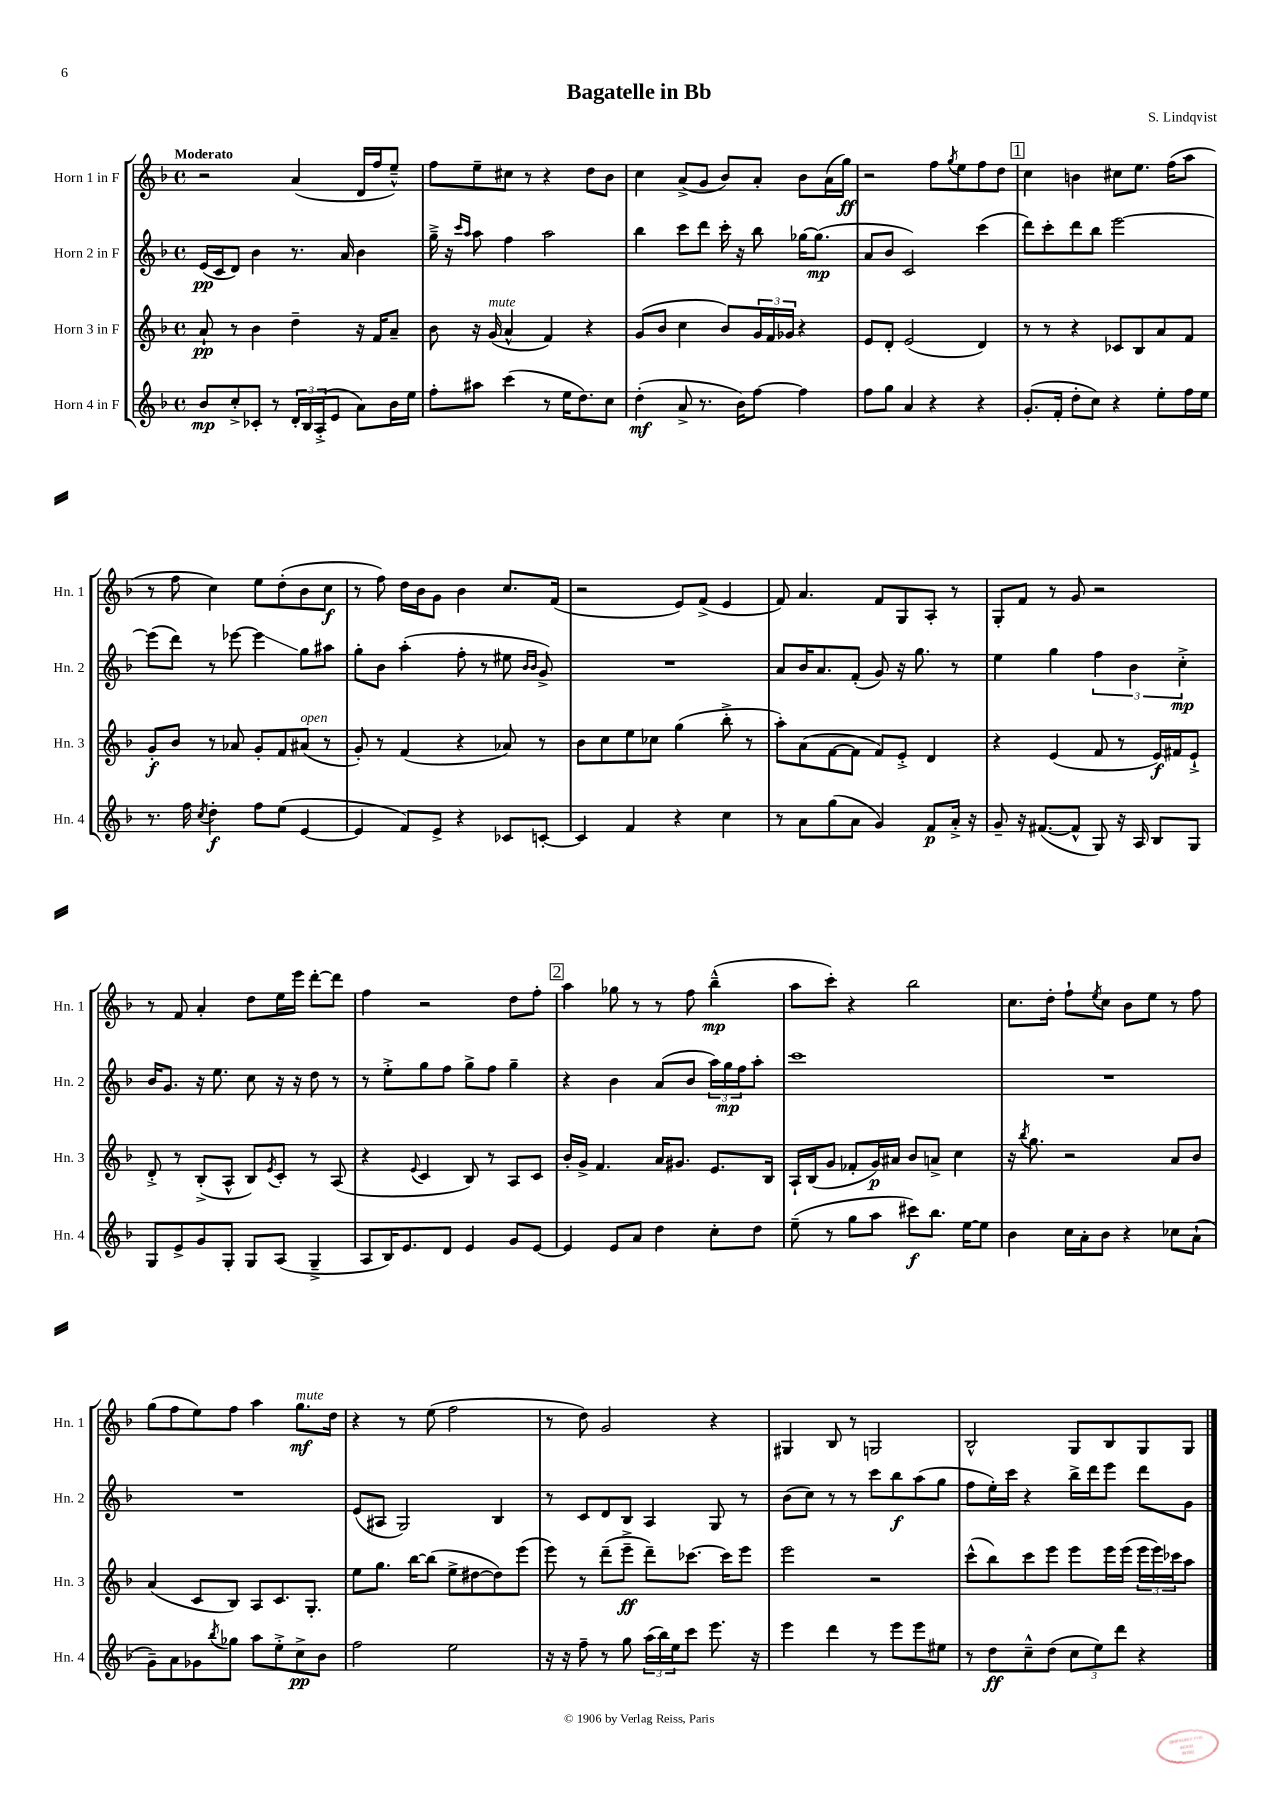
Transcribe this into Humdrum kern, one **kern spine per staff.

**kern	**kern	**kern	**kern
*staff4	*staff3	*staff2	*staff1
*clefG2	*clefG2	*clefG2	*clefG2
*k[b-]	*k[b-]	*k[b-]	*k[b-]
*M4/4	*M4/4	*M4/4	*M4/4
*met(c)	*met(c)	*met(c)	*met(c)
8b-/L	8a`/	(16e/LL	2r
.	.	16c/J	.
8cc'^/	8r	8d/J)	.
8c-'/J	4b-\	4b-\	.
8r	.	.	.
24d'/LL	4dd~\	8.r	(4a/
24B-/	.	.	.
(24A'^/J	.	.	.
8e/J	.	.	.
.	.	16a/	.
8a\L)	16r	4b-\	16d/LL
.	16f/LK	.	16ff/J
16b-\L	8a~/J	.	8ee~^^/J)
16ee\JJ	.	.	.
=	=	=	=
8ff'\L	8b-\	16gg~^\	8ff\L
.	.	16r	.
.	.	16qqccc/LL	.
.	.	16qqaa/JJ	.
8aa#\J	16r	8aa\	8ee~\
.	(16g/	.	.
(4ccc\	4a^^/	4ff\	8cc#\J
.	.	.	8r
8r	4f/)	2aa\	4r
16ee\LK	.	.	.
8.dd\)	.	.	.
.	4r	.	8dd\L
8cc\J	.	.	8b-\J
=	=	=	=
(4dd'\	(8g/L	4bb-\	4cc\
.	8b-/J	.	.
8a^/	4cc\	8ccc\L	(8a^/L
8.r	.	8ddd\J	8g/J
.	8b-/L)	16ccc'\	8b-/L)
16b-\LK)	.	16r	.
[8ff\J	24g/L	8bb-\	8a'/J
.	24f/	.	.
.	24g-/JJ	.	.
4ff\]	4r	[16gg-\LK	8b-\L
.	.	(8.gg-\]J	.
.	.	.	(16a\L
.	.	.	16gg\JJ)
=	=	=	=
8ff\L	8e/L	8a/L	2r
8gg\J	8d'/J	8b-/J	.
4a/	(2e/	2c/)	.
4r	.	.	8ff\L
.	.	.	8qgg/
.	.	.	8ee\
4r	4d/)	(4ccc\	8ff\
.	.	.	8dd\J
=	=	=	=
(8.g'/L	8r	8ddd\L)	4cc\
.	8r	8ccc'\	.
16f'/Jk	.	.	.
8dd'\L	4r	8ddd\	4b\
8cc\J)	.	8bb-\J	.
4r	8c-/L	[2eee\	8cc#\L
.	8B-/	.	8.ee\J
8ee'\L	8a/	.	.
.	.	.	(16ff\LK
16ff\L	8f/J	.	8aa\J
16ee\JJ	.	.	.
=	=	=	=
8.r	8g'/L	(8eee\]L	8r
.	8b-/J	8ddd\J)	8ff\
16ff\	.	.	.
8qcc/	.	.	.
4dd'\	8r	8r	4cc\)
.	8a-/	[8eee-\	.
8ff\L	8g'/L	4eee-\]	8ee\L
(8ee\J	8f/	.	(8dd'\
[4e/	(8a#/J	8gg\L	8b-\
.	8r	8aa#\J	8cc\J
=	=	=	=
4e/]	8g'/)	8gg'\L	8r
.	8r	8b-\J	8ff\)
8f/L)	(4f/	(4aa'\	16dd\LL
.	.	.	16b-\J
8e^/J	.	.	8g\J
4r	4r	8ff'\	4b-\
.	.	8r	.
8c-/L	8a-/)	8ee#\	8.cc/L
.	.	16qqb-/LL	.
.	.	16qqb-/JJ	.
[8c'/J	8r	8g^/)	.
.	.	.	(16f/Jk
=	=	=	=
4c/]	8b-\L	1r	2r
.	8cc\	.	.
4f/	8ee\	.	.
.	8cc-\J	.	.
4r	(4gg\	.	8e/L)
.	.	.	(8f^/J
4cc\	8bb-'^\	.	4e/
.	8r	.	.
=	=	=	=
8r	8aa'\L)	8a/L	8f/)
8a\L	(8a\	16b-/K	4.a/
.	.	8.a/	.
(8gg\	[8f\	.	.
8a\J	8f\]J	(8f'/J	.
4g/)	8f/L)	8g/)	8f/L
.	8e'^/J	16r	8G/
.	.	8.gg\	.
8f/L	4d/	.	8A'/J
16a'^/Jk	.	8r	8r
16r	.	.	.
=	=	=	=
8g~/	4r	4ee\	8G'/L
16r	.	.	8f/J
([8.f#/L	.	.	.
.	(4e/	4gg\	8r
8f#^^/]J	.	.	8g/
8G/)	8f/	6ff\	2r
16r	8r	.	.
.	.	6b-\	.
16A/	.	.	.
8B-/L	16e/LL)	.	.
.	16f#/J	.	.
.	.	6cc'^\	.
8G/J	8e`^/J	.	.
=	=	=	=
8G/L	8d'^/	16b-/LK	8r
.	.	8.g/J	.
8e^/	8r	.	8f/
8g/	(8B-'^/L	16r	4a'/
.	.	8.ee\	.
8G'/J	8A^^/J	.	.
8G/L	8B-/L)	8cc\	8dd\L
.	8qe/	.	.
(8A/J	8c'/J	16r	16ee\L
.	.	16r	16eee\JJ
4G~^/	8r	8dd\	[8ddd'\L
.	(8A/	8r	8ddd\]J
=	=	=	=
8A/L	4r	8r	4ff\
16B-/K)	.	8ee'^\L	.
8.e/	.	.	.
.	8qqe/	.	.
.	4c/	8gg\	2r
8d/J	.	8ff\J	.
4e/	8B-/)	8gg^\L	.
.	8r	8ff\J	.
8g/L	8A/L	4gg~\	8dd\L
[8e/J	8c/J	.	8ff'\J
=	=	=	=
4e/]	16b-'/LL	4r	4aa\
.	16g^/JJ	.	.
.	4.f/	.	.
8e/L	.	4b-\	8gg-\
8a/J	.	.	8r
4dd\	16a/LK	(8a/L	8r
.	8.g#/J	.	.
.	.	8b-/J	8ff\
8cc'\L	8.e/L	24aa\LL)	(4bb-~^^\
.	.	24gg\	.
.	.	24ff\J	.
8dd\J	.	8aa'\J	.
.	16B-/Jk	.	.
=	=	=	=
(8ee~\	16A`/LL	1ccc	8aa\L
.	(16B-/J	.	.
8r	8g/J	.	8ccc'\J)
8gg\L	8f-'/L	.	4r
8aa\J	16g/L)	.	.
.	16a#/JJ	.	.
8ccc#\L)	8b-/L	.	2bb-\
8.bb-\J	8a^/J	.	.
.	4cc\	.	.
[16ee\LK	.	.	.
8ee\]J	.	.	.
=	=	=	=
4b-\	16r	1r	8.cc\L
.	8qbb-/	.	.
.	8.gg\	.	.
.	.	.	16dd'\Jk
16cc\LL	2r	.	8ff`\L
16a'\J	.	.	.
.	.	.	8qee/
8b-\J	.	.	8cc\J
4r	.	.	8b-\L
.	.	.	8ee\J
8cc-\L	8a/L	.	8r
(8a`\J	8b-/J	.	8ff\
=	=	=	=
8g~\L)	(4a/	1r	(8gg\L
8a\	.	.	8ff\
8g-\	8c/L	.	8ee\)
8qbb-/	.	.	.
8gg-\J	8B-/J)	.	8ff\J
8aa\L	8A/L	.	4aa\
8ee'^\	8.c/	.	.
8cc^\	.	.	8.gg\L
.	8.G'/J	.	.
8b-\J	.	.	.
.	.	.	16dd\Jk
=	=	=	=
2ff\	8ee\L	(8e/L	4r
.	8.gg\J	8A#/J	.
.	.	2G/)	8r
.	[16bb-\LK	.	.
.	(8bb-\]J	.	(8ee\
2ee\	8ee^\L	.	2ff\
.	[8dd#\	.	.
.	8dd#\])	4B-/	.
.	(8eee\J	.	.
=	=	=	=
16r	8eee\)	8r	8r
16r	.	.	.
8ff~\	8r	8c/L	8dd\)
8r	(8ddd~\L	8d/	2g/
8gg\	8eee~^\J	8B-/J	.
(24aa\LL	8ddd~\L)	4A/	.
24bb-\)	.	.	.
24ee\J	.	.	.
8ccc\J	[8.ccc-\J	.	.
8.eee\	.	8G/	4r
.	16ccc-\]LK	.	.
.	8eee\J	8r	.
16r	.	.	.
=	=	=	=
4eee\	2eee\	(8b-\L	4G#/
.	.	8cc\J)	.
4ddd\	.	8r	8B-/
.	.	8r	8r
8r	2r	8ccc\L	2G/
8eee\L	.	8bb-\	.
8eee\	.	(8aa\	.
8ee#\J	.	8gg\J	.
=	=	=	=
8r	(8ccc^^\L	8ff\L	2B-^^/
8dd\L	8bb-\)	16ee'\L)	.
.	.	16ccc\JJ	.
8cc~^^\	8ccc\	4r	.
(8dd\J	8eee\J	.	.
12cc\L	8eee\L	16bb-^\LL	8G/L
.	.	16ddd\J	.
12ee\)	.	.	.
.	16eee\L	8eee\J	8B-/
12ddd\J	.	.	.
.	(16eee\JJ	.	.
4r	24eee\LL	8ddd\L	8G/
.	24eee\)	.	.
.	24ccc-\J	.	.
.	8aa\J	8g\J	8G/J
==	==	==	==
*-	*-	*-	*-
